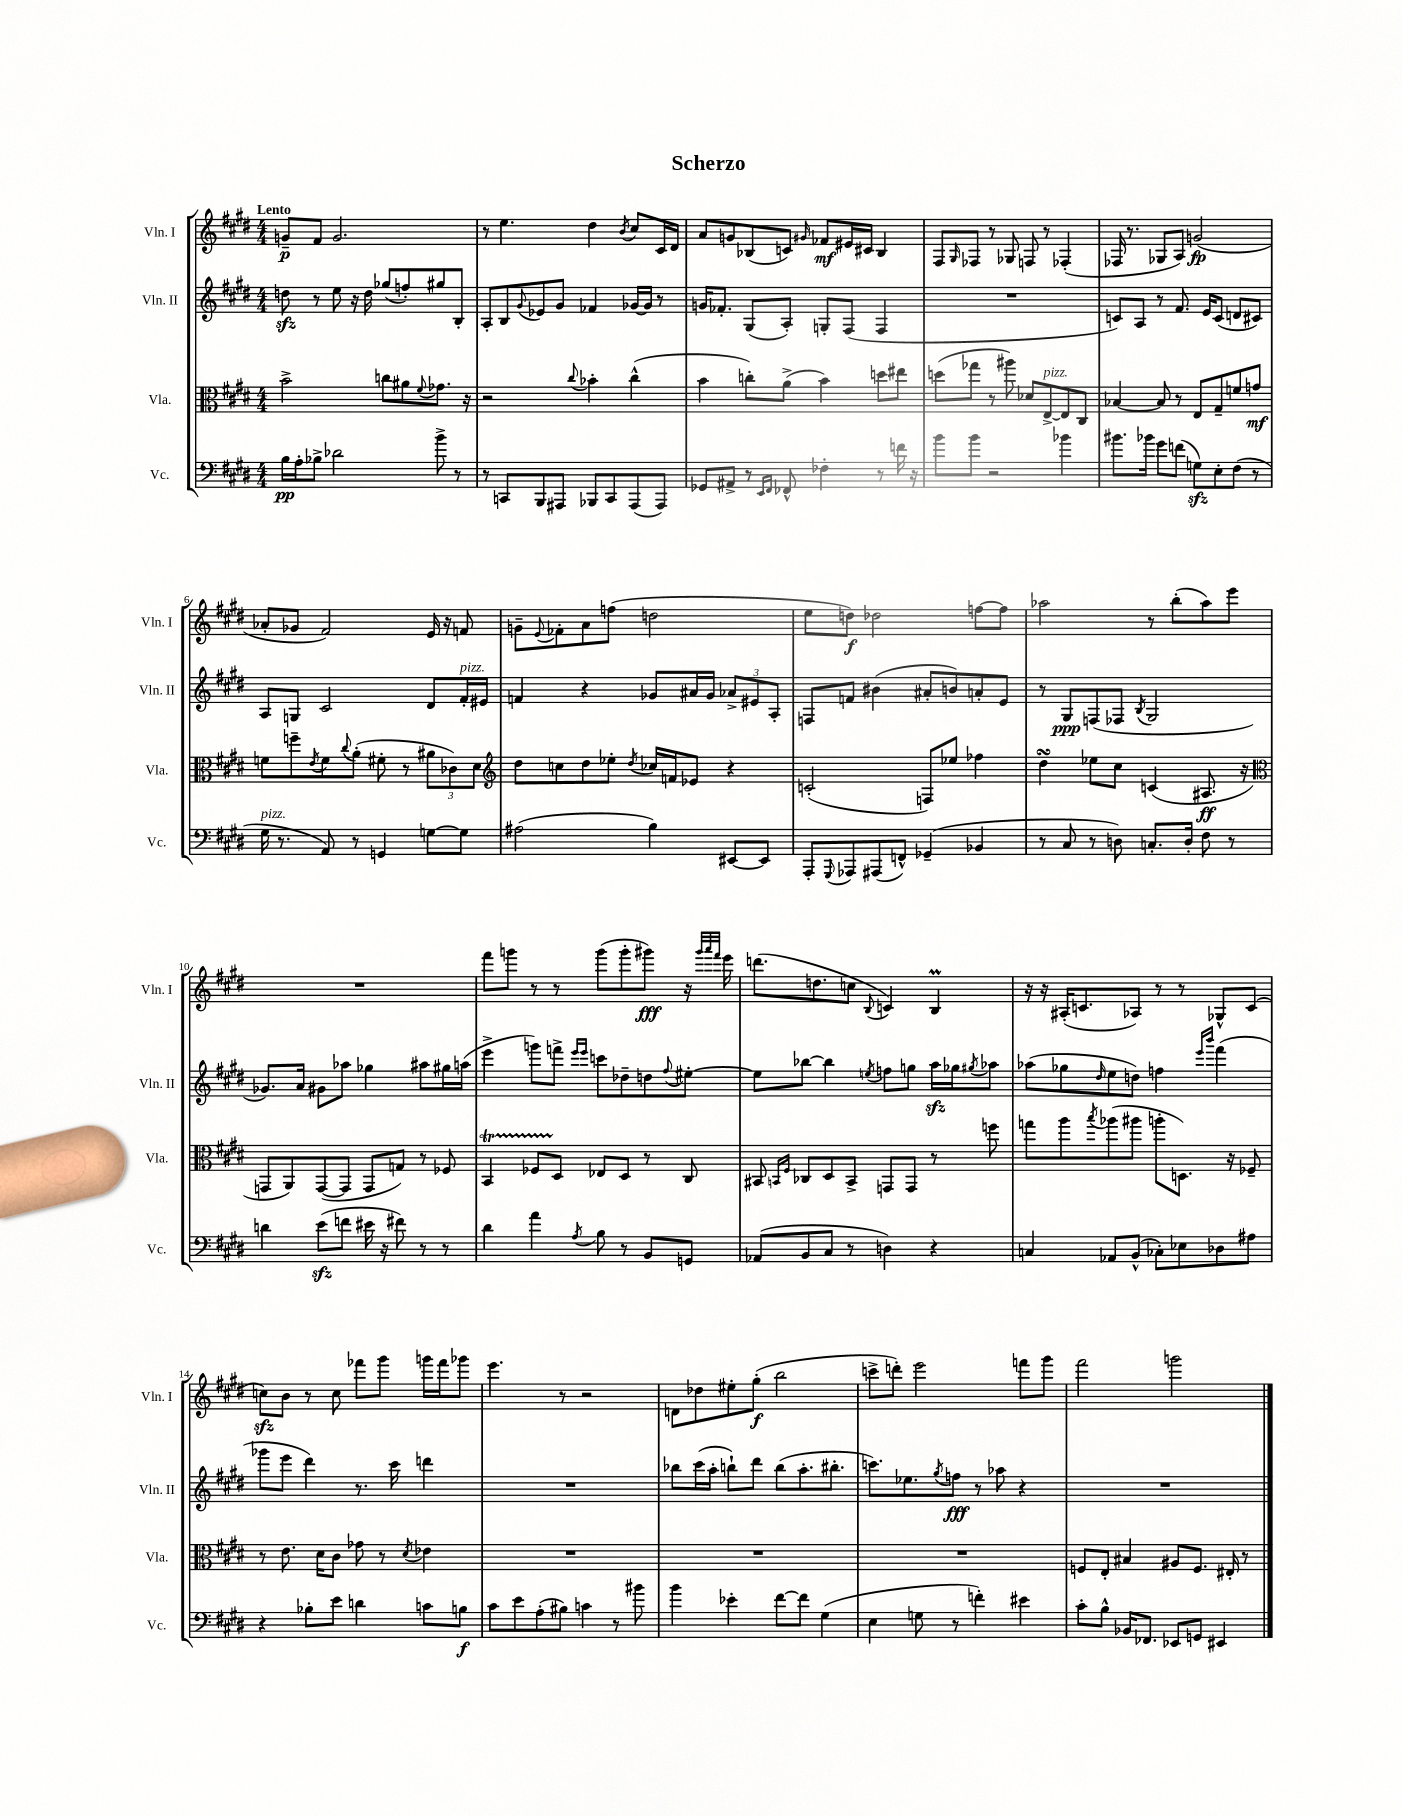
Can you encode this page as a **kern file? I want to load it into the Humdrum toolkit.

**kern	**dynam	**kern	**dynam	**kern	**dynam	**kern	**dynam
*part4	*part4	*part3	*part3	*part2	*part2	*part1	*part1
*staff4	*staff4	*staff3	*staff3	*staff2	*staff2	*staff1	*staff1
*I"Vc.	*	*I"Vla.	*	*I"Vln. II	*	*I"Vln. I	*
*I'Vc.	*	*I'Vla.	*	*I'Vln. II	*	*I'Vln. I	*
*clefF4	*	*clefC3	*	*clefG2	*	*clefG2	*
*k[f#c#g#d#]	*	*k[f#c#g#d#]	*	*k[f#c#g#d#]	*	*k[f#c#g#d#]	*
*M4/4	*	*M4/4	*	*M4/4	*	*M4/4	*
=1	=1	=1	=1	=1	=1	=1	=1
!	!	!	!	!	!	!LO:TX:a:B:t=Lento	!
16B\LL	pp	2b^\	.	8ddnzz\	.	8gn~/L	p
16A'\J	.	.	.	.	.	.	.
8B-X^\J	.	.	.	8r	.	8f#/J	.
2d-X\	.	.	.	8ee\	.	2.g/	.
.	.	.	.	16r	.	.	.
.	.	.	.	16dd\	.	.	.
.	.	8ccn\L	.	(8gg-X/L	.	.	.
.	.	8a#X\	.	8ffn'/)	.	.	.
.	.	8qqf#/	.	.	.	.	.
8b^\	.	8.g-X\J	.	8gg#X/	.	.	.
8r	.	.	.	8B'/J	.	.	.
.	.	16r	.	.	.	.	.
=2	=2	=2	=2	=2	=2	=2	=2
8r	.	2r	.	8A'/L	.	8r	.
8CCn/L	.	.	.	8B/	.	4.ee\	.
.	.	.	.	8qqg#/	.	.	.
8BBB/	.	.	.	8e-X/	.	.	.
8AAA#X/J	.	.	.	8g#/J	.	.	.
.	.	8qqcc#/	.	.	.	.	.
8BBB-X/L	.	4b-X'\	.	4f-X/	.	4dd#\	.
8CC/	.	.	.	.	.	.	.
.	.	.	.	.	.	8qb/	.
(8AAA#/	.	(4cc#^^\	.	[16g-X/LL	.	8cc#/L	.
.	.	.	.	16g-/JJ]	.	.	.
8AAA#/J)	.	.	.	8r	.	16c#/L	.
.	.	.	.	.	.	16d#/JJ	.
=3	=3	=3	=3	=3	=3	=3	=3
8GG-X/L	.	4b\	.	16gn/KL	.	8a/L	.
.	.	.	.	8.f-X'/J	.	.	.
8AA#X^/J	.	.	.	.	.	8gn/	.
8r	.	8ccn'\L)	.	(8G#/L	.	(8B-X/	.
16qqEE/LL	.	.	.	.	.	.	.
16qqFF#/JJ	.	.	.	.	.	.	.
8FF-X^^/	.	(8a^\J	.	8A'/J)	.	8cn/J)	.
.	.	.	.	.	.	16qqg#X/	.
4F-X'\	.	4b\)	.	8Gn'/L	.	8f-X/L	mf
.	.	.	.	(8F#/J	.	16e#X/L	.
.	.	.	.	.	.	16c#X/JJ	.
8r	.	8ddn\L	.	4F#/	.	4B-/	.
16fn\	.	8ee#X\J	.	.	.	.	.
16r	.	.	.	.	.	.	.
=4	=4	=4	=4	=4	=4	=4	=4
8b\L	.	(8ddn\L	.	1r	.	8F#/L	.
.	.	.	.	.	.	16qqG#/	.
8b\J	.	8gg-X\J	.	.	.	8F-X/J	.
2r	.	8r	.	.	.	8r	.
.	.	8aa#X\)	.	.	.	8G-X/	.
.	.	8d-X/L	.	.	.	8Fn/	.
!	!	!LO:TX:a:i:t=pizz.	!	!	!	!	!
.	.	[8E^/	.	.	.	8r	.
4b-X\	.	8E/]	.	.	.	(4F-X'/	.
.	.	8C#/J	.	.	.	.	.
=5	=5	=5	=5	=5	=5	=5	=5
8.b#X\L	.	[4B-X/	.	8cn/L)	.	16F-X/	.
.	.	.	.	.	.	8.r	.
.	.	.	.	8A/J	.	.	.
16b-X\Jk	.	.	.	.	.	.	.
8g#\L	.	8B-/]	.	8r	.	8G-X/L	.
(8fn\J	.	8r	.	8.f#/	.	8A/J)	.
8Gnzz\L)	.	8E/L	.	.	.	(2gn/	fp
.	.	.	.	16e/KL	.	.	.
8E'\	.	8G#~/	.	(8c/J	.	.	.
(8F#\J	.	8fn/	.	8dn/L	.	.	.
8r	.	8gn/J	mf	8c#X/J)	.	.	.
!!LO:LB:g=z
=6	=6	=6	=6	=6	=6	=6	=6
!LO:TX:a:i:t=pizz.	!	!	!	!	!	!	!
16G#\	.	8fn\L	.	8A/L	.	8a-X'/L	.
8.r	.	.	.	.	.	.	.
.	.	8ffn~\	.	8Gn/J	.	8g-X/J	.
.	.	8qe/	.	.	.	.	.
8AA/)	.	8f\	.	2c#/	.	2f#/)	.
.	.	8qqcc#/	.	.	.	.	.
8r	.	(8a'\J	.	.	.	.	.
4GGn/	.	8f#X'\	.	.	.	.	.
.	.	8r	.	.	.	.	.
[8Gn\L	.	12a#X\L	.	8d#/L	.	16e/	.
.	.	.	.	.	.	16r	.
.	.	12c-X\)	.	.	.	.	.
!	!	!	!	!LO:TX:a:i:t=pizz.	!	!	!
8G\J]	.	.	.	16f#'/L	.	8fn/	.
.	.	12d#\J	.	.	.	.	.
.	.	.	.	16e#X/JJ	.	.	.
=7	=7	=7	=7	=7	=7	=7	=7
*	*	*clefG2	*	*	*	*	*
(2A#X\	.	8dd#\L	.	4fn/	.	8gn~\L	.
.	.	.	.	.	.	8qqe/	.
.	.	8ccn\	.	.	.	8f-X'\	.
.	.	8dd#\	.	4r	.	8a\	.
.	.	8ee-X'\J	.	.	.	(8ffn\J	.
.	.	8qdd#/	.	.	.	.	.
4B\)	.	16cc-X/LL	.	8g-X/L	.	2ddn\	.
.	.	16fn/J	.	.	.	.	.
.	.	8e-X/J	.	16a#X/L	.	.	.
.	.	.	.	16g-/JJ	.	.	.
[8EE#X/L	.	4r	.	12a-X^/L	.	.	.
.	.	.	.	12e#X/	.	.	.
8EE#/J]	.	.	.	.	.	.	.
.	.	.	.	12A'/J	.	.	.
=8	=8	=8	=8	=8	=8	=8	=8
8AAA'/L	.	(2cn'/	.	8Fn/L	.	8ee\L	.
8qqGGG#/	.	.	.	.	.	.	.
8AAA-X/	.	.	.	8fn/J	.	8ddn\J)	f
(8AAA#X/	.	.	.	(4b#X\	.	2dd-X\	.
8FFn^^/J)	.	.	.	.	.	.	.
(4GG-X~/	.	8Fn/L)	.	8a#X'/L	.	.	.
.	.	8ee-X/J	.	8bn/)	.	.	.
4BB-X/	.	4ff-X\	.	8an'/	.	[8ffn\L	.
.	.	.	.	8e/J	.	8ff\J]	.
=9	=9	=9	=9	=9	=9	=9	=9
8r	.	4dd#sSsS\	.	8r	.	2aa-X\	.
8C#/	.	.	.	8G#/L	ppp	.	.
8r	.	8ee-X\L	.	(8Fn/	.	.	.
8Dn\)	.	8cc#\J	.	8F-X/J	.	.	.
.	.	.	.	8qB/	.	.	.
8.Cn'/L	.	(4cn/	.	2G#/	.	8r	.
.	.	.	.	.	.	(8bb'\L	.
16D'/Jk	.	.	.	.	.	.	.
8F#\	.	8.A#X/	ff	.	.	8aa-\)	.
8r	.	.	.	.	.	8eee\J	.
.	.	16r	.	.	.	.	.
!!LO:LB:g=z
=10	=10	=10	=10	=10	=10	=10	=10
*	*	*clefC3	*	*	*	*	*
4dn\	.	8GGn/L	.	8.g-X/L)	.	1r	.
.	.	8AA/)	.	.	.	.	.
.	.	.	.	16a/Jk	.	.	.
(8ezz\L	.	([8GG/	.	8g#X\L	.	.	.
8fn\J	.	8GG/J]	.	8aa-X\J	.	.	.
16e#X\	.	8GG/L	.	4gg-X\	.	.	.
16r	.	.	.	.	.	.	.
8f#X\)	.	8Gn/J)	.	.	.	.	.
8r	.	8r	.	8aa#X\L	.	.	.
8r	.	8F-X/	.	16gg#X\L	.	.	.
.	.	.	.	(16aan\JJ	.	.	.
=11	=11	=11	=11	=11	=11	=11	=11
4d#\	.	4BBT/	.	4eee^\	.	8fff#\L	.
.	.	.	.	.	.	8gggn\J	.
4a\	.	8F-XTTT/L	.	8gggn\L)	.	8r	.
.	.	8D#/J	.	8fffn^\J	.	8r	.
.	.	.	.	16qqeee/LL	.	.	.
8qA/	.	.	.	16qqeee/JJ	.	.	.
8B\	.	8E-X/L	.	8cccn\L	.	(8ggg\L	.
8r	.	8D#/J	.	8dd-X~\	.	8ggg'\	.
8BB/L	.	8r	.	8ddn\	.	8ggg#X\J)	fff
.	.	.	.	8qqff#/	.	.	.
8GGn/J	.	8C#/	.	[8ee#X'\J	.	16r	.
.	.	.	.	.	.	32qqggg#/LLL	.
.	.	.	.	.	.	32qqaaa/	.
.	.	.	.	.	.	32qqfff#/JJJ	.
.	.	.	.	.	.	16eee\	.
=12	=12	=12	=12	=12	=12	=12	=12
(8AA-X/L	.	8BB#X/	.	8ee#\L]	.	(8.dddn\L	.
.	.	16qqBBn/LL	.	.	.	.	.
.	.	16qqF#/JJ	.	.	.	.	.
8BB/	.	8C-X/L	.	[8bb-X\J	.	.	.
.	.	.	.	.	.	8.ddn\	.
8C#/J	.	8D#/	.	4bb-\]	.	.	.
8r	.	8BB^/J	.	.	.	8ccn\J	.
.	.	.	.	8qeen/	.	8qqB/	.
4Dn\)	.	8GGn/L	.	8ffn\L	.	4cn/)	.
.	.	8GG/J	.	8ggn\J	.	.	.
4r	.	8r	.	16aazz\LL	.	4BM/	.
.	.	.	.	16gg-X\J	.	.	.
.	.	.	.	8qgg#X/	.	.	.
.	.	8ffn\	.	8aa-X\J	.	.	.
=13	=13	=13	=13	=13	=13	=13	=13
4Cn/	.	8ggn\L	.	(8aa-X\L	.	16r	.
.	.	.	.	.	.	16r	.
.	.	8aa\	.	8gg-X\	.	(16A#X'/KL	.
.	.	.	.	.	.	8.cn/	.
.	.	8qbb/	.	16qqdd#/	.	.	.
8AA-X/L	.	(8aa-X\	.	8ee\	.	.	.
(8BB^^/J	.	8aa#X\J	.	8ddn\J)	.	8A-X/J)	.
8C-X'\L)	.	8aan'\L	.	4ffn\	.	8r	.
8E-X\	.	8.Dn\J)	.	.	.	8r	.
.	.	.	.	16qqeee/LL	.	.	.
.	.	.	.	16qqbbb/JJ	.	.	.
8D-X\	.	.	.	(4fff#\	.	8G-X^^/L	.
.	.	16r	.	.	.	.	.
8A#X\J	.	8F-X~/	.	.	.	(8c/J	.
!!LO:LB:g=z
=14	=14	=14	=14	=14	=14	=14	=14
4r	.	8r	.	8ggg-X\L	.	8ccnzz\L)	.
.	.	8.e\	.	8eee\J	.	8b\J	.
8B-X'\L	.	.	.	4ddd#\)	.	8r	.
.	.	16d#\KL	.	.	.	.	.
8e\J	.	8c#\J	.	.	.	8cc\	.
4dn\	.	8g-X\	.	8.r	.	8fff-X\L	.
.	.	8r	.	.	.	8ggg#\J	.
.	.	.	.	16ccc#\	.	.	.
.	.	8qd#/	.	.	.	.	.
8cn\L	.	4e-X\	.	4dddn\	.	16gggn\LL	.
.	.	.	.	.	.	16fff-\J	.
8Bn\J	f	.	.	.	.	8ggg-X\J	.
=15	=15	=15	=15	=15	=15	=15	=15
8c#\L	.	1r	.	1r	.	4.eee\	.
8e\	.	.	.	.	.	.	.
(8A'\	.	.	.	.	.	.	.
8B#X\J)	.	.	.	.	.	8r	.
4cn\	.	.	.	.	.	2r	.
8r	.	.	.	.	.	.	.
8b#X\	.	.	.	.	.	.	.
=16	=16	=16	=16	=16	=16	=16	=16
4b\	.	1r	.	8bb-X\L	.	8dn\L	.
.	.	.	.	(16ccc#\L	.	8dd-X\	.
.	.	.	.	16aa'\JJ	.	.	.
4e-X'\	.	.	.	8bbn`\L)	.	8ee#X'\	.
.	.	.	.	8ddd#\J	.	(8gg#'\J	f
[8f#\L	.	.	.	(8bb\L	.	2bb\	.
8f#\J]	.	.	.	8.aa'\	.	.	.
(4G#\	.	.	.	.	.	.	.
.	.	.	.	8.bb#X'\J	.	.	.
=17	=17	=17	=17	=17	=17	=17	=17
4E\	.	1r	.	8.cccn\L)	.	8cccn^\L	.
.	.	.	.	.	.	8dddn'\J)	.
.	.	.	.	8.ee-X\	.	.	.
8Gn\	.	.	.	.	.	2eee\	.
.	.	.	.	8qgg#/	.	.	.
8r	.	.	.	8ffn\J	fff	.	.
4fn'\)	.	.	.	8r	.	.	.
.	.	.	.	8aa-X\	.	.	.
4e#X\	.	.	.	4r	.	8fffn\L	.
.	.	.	.	.	.	8ggg#\J	.
=18	=18	=18	=18	=18	=18	=18	=18
8c#'\L	.	8Fn/L	.	1r	.	2fff#\	.
8B^^\J	.	8E'/J	.	.	.	.	.
16BB-X/KL	.	4B#X/	.	.	.	.	.
8.FF-X/J	.	.	.	.	.	.	.
8EE-X/L	.	8A#X/L	.	.	.	2gggn\	.
8GGn/J	.	8.F/J	.	.	.	.	.
4EE#X/	.	.	.	.	.	.	.
.	.	16E#X'/	.	.	.	.	.
.	.	8r	.	.	.	.	.
==	==	==	==	==	==	==	==
*-	*-	*-	*-	*-	*-	*-	*-
